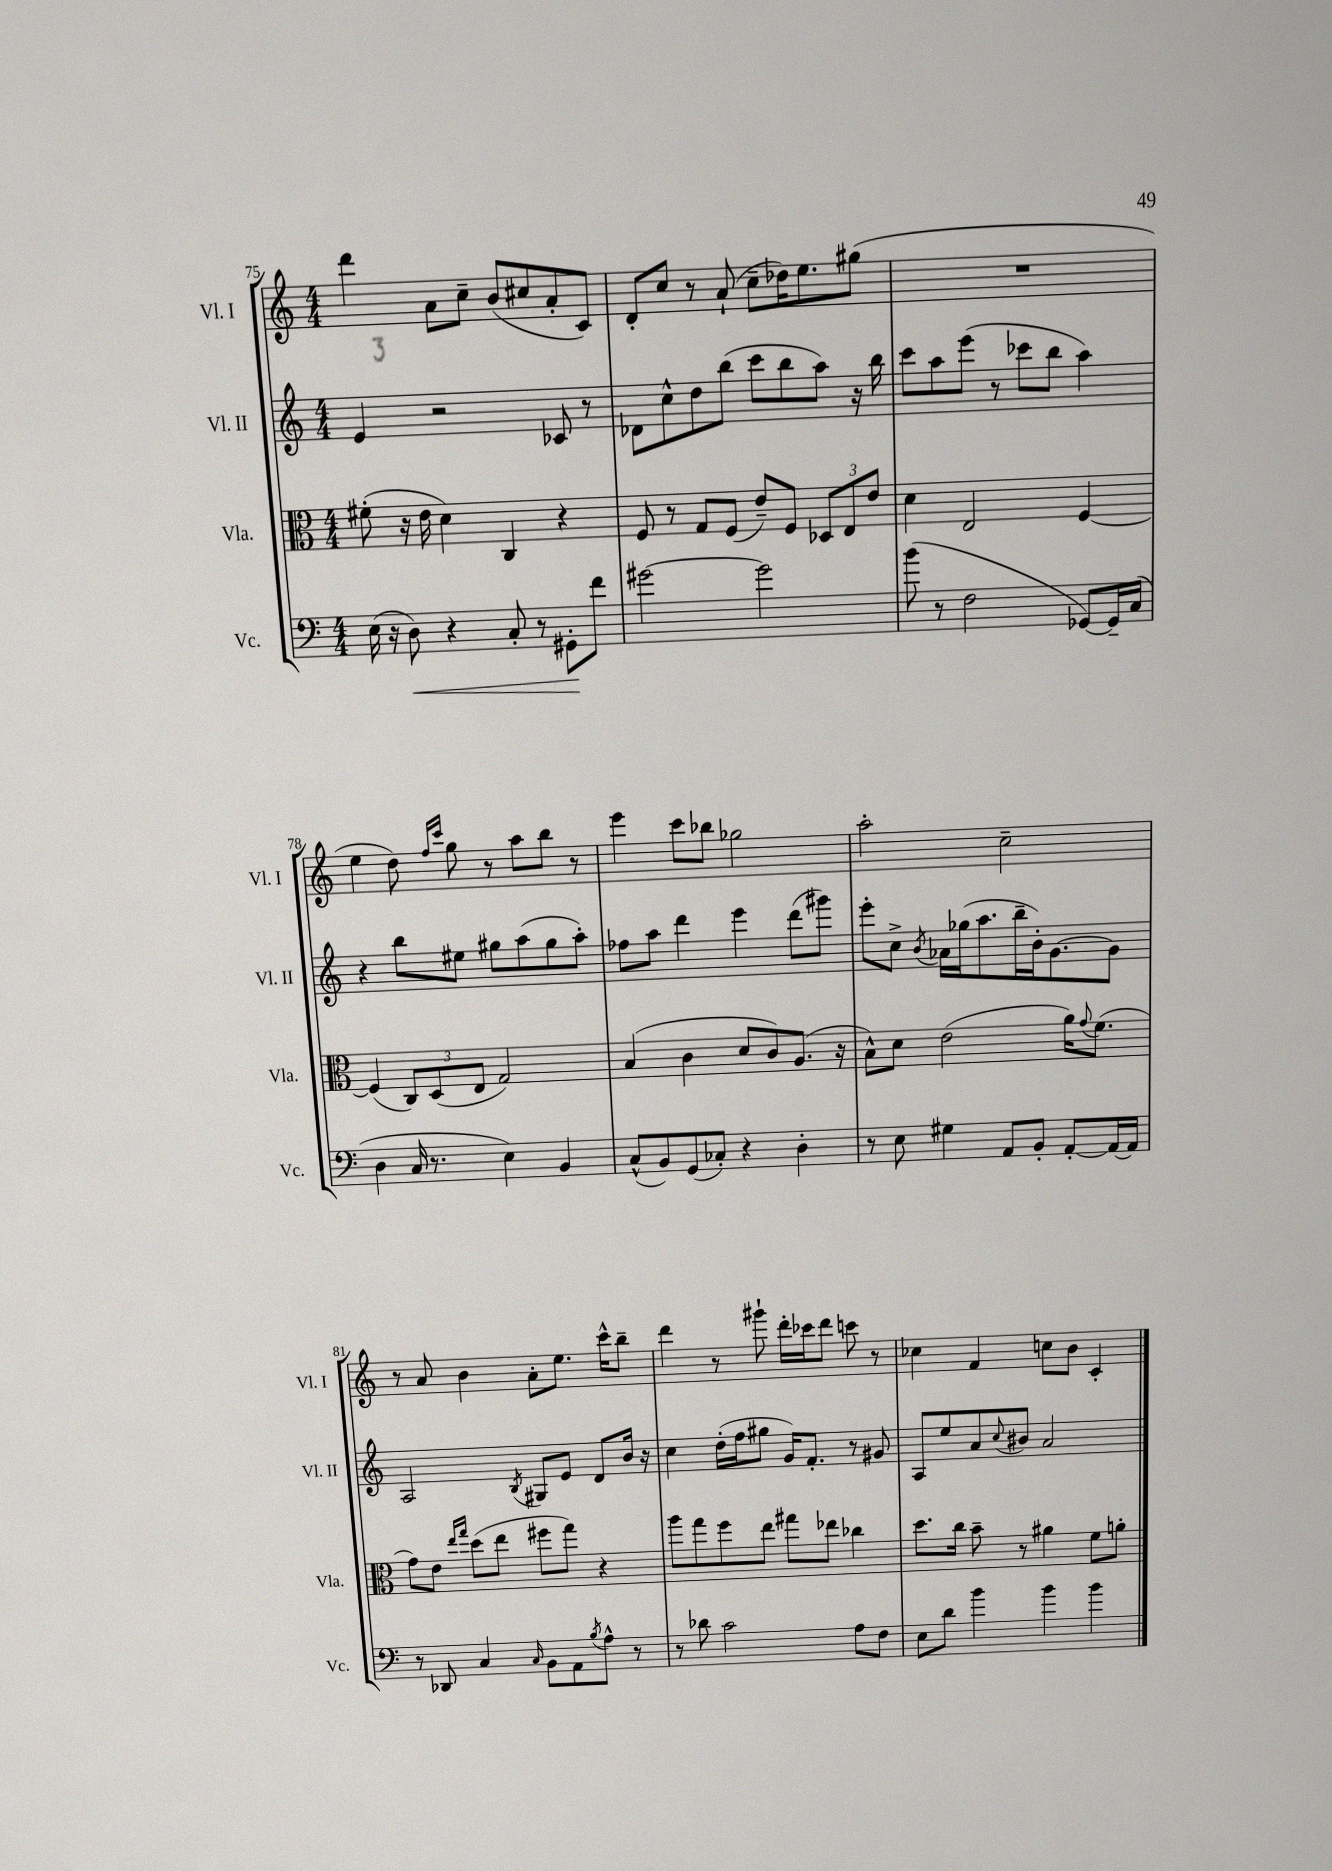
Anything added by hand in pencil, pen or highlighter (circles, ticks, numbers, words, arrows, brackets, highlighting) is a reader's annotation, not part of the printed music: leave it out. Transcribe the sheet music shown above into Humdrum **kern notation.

**kern	**dynam	**kern	**kern	**kern
*part4	*part4	*part3	*part2	*part1
*staff4	*staff4	*staff3	*staff2	*staff1
*I"Vc.	*	*I"Vla.	*I"Vl. II	*I"Vl. I
*I'Vc.	*	*I'Vla.	*I'Vl. II	*I'Vl. I
*clefF4	*	*clefC3	*clefG2	*clefG2
*k[]	*	*k[]	*k[]	*k[]
*M4/4	*	*M4/4	*M4/4	*M4/4
=75	=75	=75	=75	=75
(16E\	.	(8f#X'\	4e/	4ddd\
16r	.	.	.	.
!	!LO:HP:b	!	!	!
8D\)	<	16r	.	.
.	.	16e\	.	.
4r	.	4d\)	2r	8a\L
.	.	.	.	8cc~\J
8C'/	.	4C/	.	(8b/L
8r	.	.	.	8cc#X/
8GG#X'\L	.	4r	8c-X/	8a'/
8f\J	[	.	8r	8c/J)
=76	=76	=76	=76	=76
[2g#X\	.	8F/	8d-X\L	8d'/L
.	.	8r	8cc^^\	8cc/J
.	.	8G/L	8dd\	8r
.	.	(8F/J	(8bb\J	(8a`/
2g#\]	.	8e~/L)	8ccc\L	8cc~\L
.	.	8F/J	8bb\	16dd-X\K)
.	.	.	.	8.ee\
.	.	12D-X/L	8aa\J)	.
.	.	12E/	.	.
.	.	.	16r	(8gg#X\J
.	.	12e/J	.	.
.	.	.	16bb\	.
=77	=77	=77	=77	=77
(8b\	.	4d\	8ccc\L	1r
8r	.	.	8aa\	.
2F\	.	2E/	(8eee\J	.
.	.	.	8r	.
.	.	.	8ccc-X\L	.
.	.	.	8bb\J	.
[8GG-X/L)	.	[4F/	4aa\)	.
16GG-~/L]	.	.	.	.
(16C/JJ	.	.	.	.
!!LO:LB:g=z
=78	=78	=78	=78	=78
4D\	.	(4F/]	4r	4ee\
16C/	.	12C/L)	8bb\L	8dd\)
8.r	.	.	.	.
.	.	(12D/	.	.
.	.	.	.	16qqff/LL
.	.	.	.	16qqccc/JJ
.	.	.	8ee#X\J	8gg\
.	.	12E/J	.	.
4E\)	.	2G/)	8gg#X\L	8r
.	.	.	(8aa\	8aa\L
4BB/	.	.	8gg#\	8bb\J
.	.	.	8aa'\J)	8r
=79	=79	=79	=79	=79
(8C^^/L	.	(4B/	8ff-X\L	4eee\
8BB/)	.	.	8aa\J	.
(8GG/	.	4c\	4ddd\	8ccc\L
8C-X'/J)	.	.	.	8bb-X\J
4r	.	8d/L	4eee\	2gg-X\
.	.	8c/)	.	.
4D'\	.	(8.A/J	(8ddd\L	.
.	.	.	8ggg#X\J)	.
.	.	16r	.	.
=80	=80	=80	=80	=80
8r	.	8B^^\L)	8eee'\L	2aa'\
8E\	.	8d\J	8cc^\J	.
.	.	.	8qb/	.
4G#X\	.	(2e\	16a-X\LL	.
.	.	.	(16gg-X\J	.
.	.	.	8.aa\	.
8AA/L	.	.	.	2cc~\
.	.	.	16bb~\L	.
8BB'/J	.	.	16b'\J)	.
.	.	.	[8.g\	.
[8AA'/L	.	16a\KL)	.	.
.	.	8qqg/	.	.
.	.	(8.f\J	.	.
16AA/L_	.	.	8g\J]	.
16AA/JJ]	.	.	.	.
!!LO:LB:g=z
=81	=81	=81	=81	=81
8r	.	8g\L)	2A/	8r
8DD-X/	.	8e\J	.	8a/
.	.	16qqee/LL	.	.
.	.	16qqgg/JJ	.	.
4C/	.	(8dd\L	.	4b\
.	.	8ee\J	.	.
16qqC/	.	.	8qB/	.
8BB\L	.	8ff#X\L	8G#X/L	8a'\L
8AA\	.	8gg\J)	8e/J	8.ee\J
8qB/	.	.	.	.
8A^^\J	.	4r	8d/L	.
.	.	.	.	16ccc^^\KL
8r	.	.	16b/Jk	8bb~\J
.	.	.	16r	.
=82	=82	=82	=82	=82
8r	.	8aa\L	4cc\	4ddd\
8d-X\	.	8gg\	.	.
2c\	.	8ff\	(16dd'\LL	8r
.	.	.	16ff\J	.
.	.	8ee\J	8gg#X\J	8ggg#X`\
.	.	8gg#X\L	16g/KL)	16ddd'\LL
.	.	.	8.f'/J	16ccc-X\J
.	.	8ee-X\J	.	8ddd\J
8A\L	.	4cc-X\	8r	8cccn\
8F\J	.	.	8g#X/	8r
=83	=83	=83	=83	=83
8E\L	.	8.dd\L	8A/L	4cc-X\
8d\J	.	.	8ee/	.
.	.	16cc\Jk	.	.
4b\	.	8b~\	8a/	4f/
.	.	.	8qqcc/	.
.	.	8r	8b#X/J	.
4b\	.	4a#X\	2a/	8ccn\L
.	.	.	.	8b\J
4b\	.	8f\L	.	4c'/
.	.	8an'\J	.	.
==	==	==	==	==
*-	*-	*-	*-	*-
